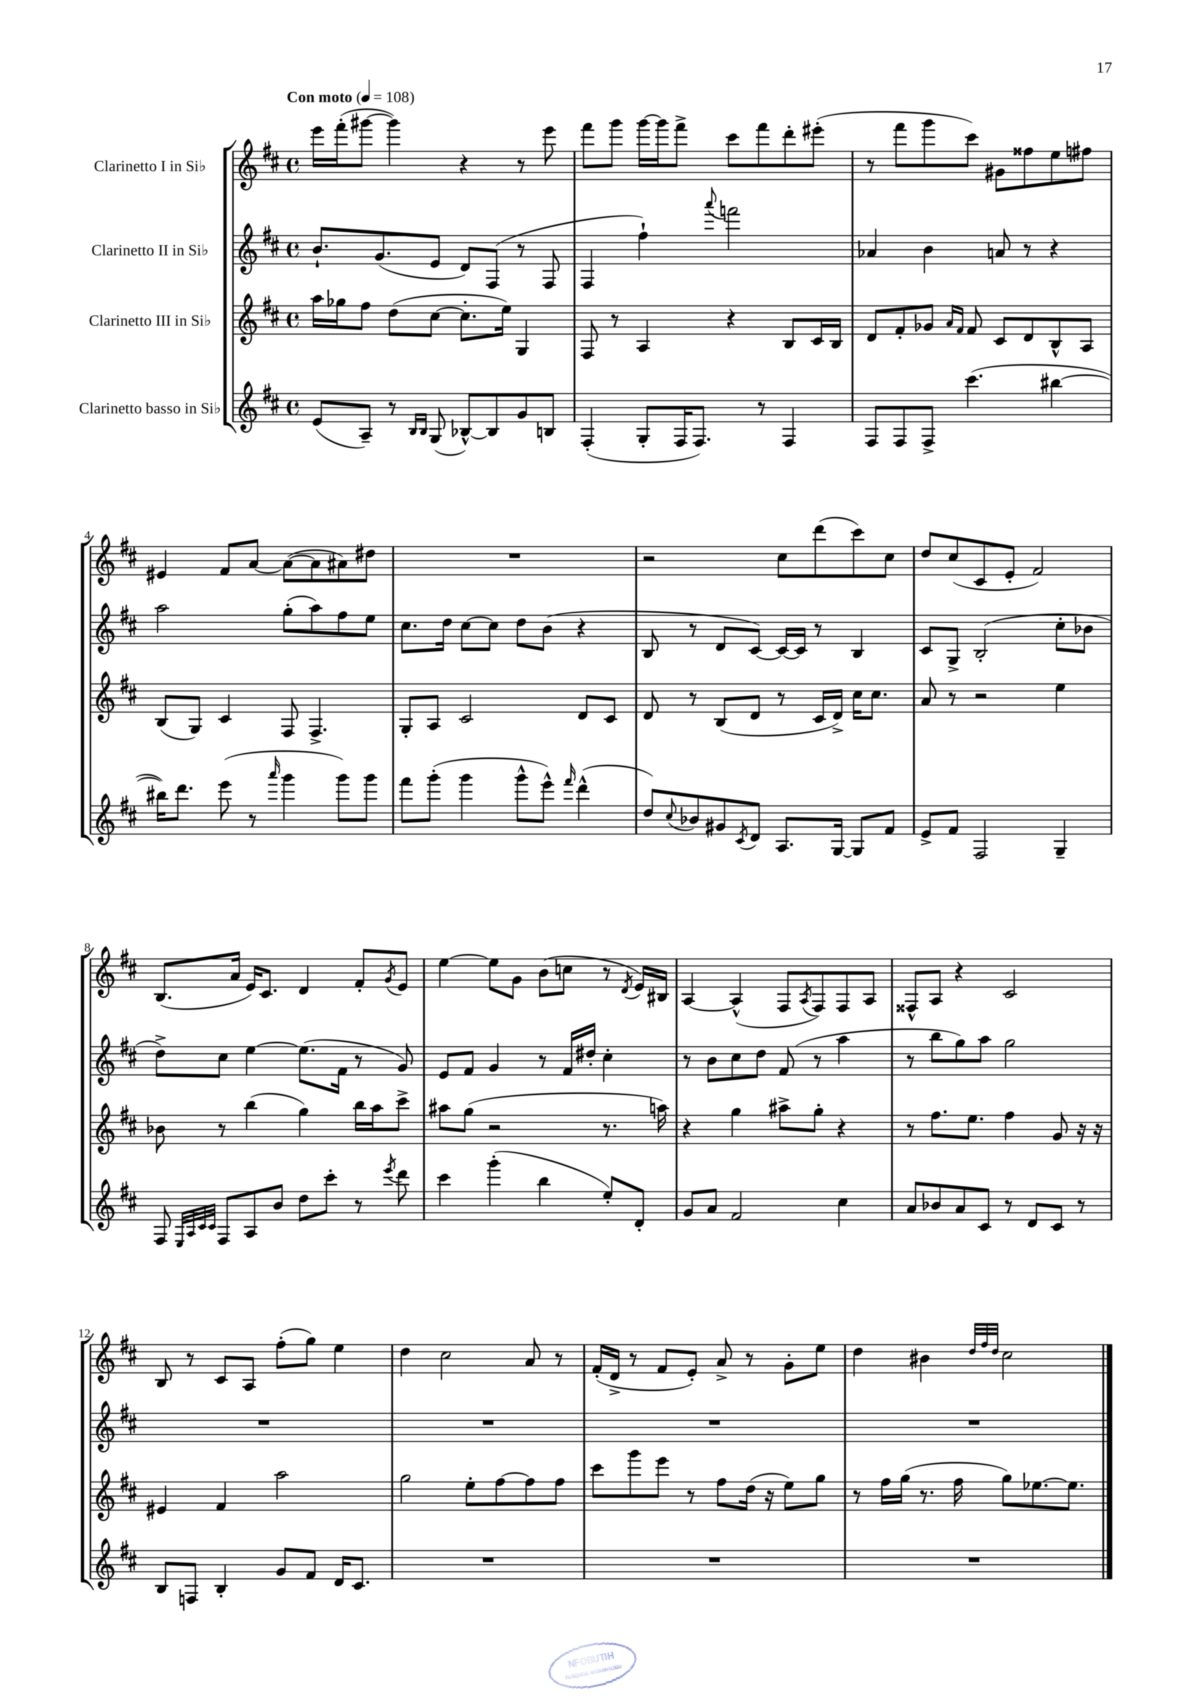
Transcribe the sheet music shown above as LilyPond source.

<<
\new StaffGroup <<
\new Staff = "s0" \with { instrumentName = "Clarinetto I in Sib" } {
    \clef treble \key d \major \defaultTimeSignature \time 4/4 \tempo "Con moto" 4 = 108
    e'''16 fis'''16-.( gis'''8~ gis'''4) r4 r8 e'''8 |
    fis'''8 g'''8 g'''16~ g'''16 fis'''8-> cis'''8 fis'''8 d'''8-. eis'''8-.( |
    r8 fis'''8 g'''8 cis'''8) gis'8 fisis''8 e''8 fis''8 |
    eis'4 fis'8 a'8~ a'8~( a'8 ais'8) dis''8 |
    R1 |
    r2 cis''8 d'''8( cis'''8) cis''8 |
    d''8 cis''8( cis'8 e'8-. fis'2) |
    b8.( a'16 e'16) cis'8. d'4 fis'8-. \acciaccatura { g'8 } e'8 |
    e''4~ e''8 g'8 b'8( c''8 r8 \acciaccatura { d'8 } e'16) bis16 |
    a4~ a4-^( fis8 \acciaccatura { a8 } fis8) fis8 a8 |
    fisis8-^ a8 r4 cis'2 |
    b8 r8 cis'8 a8 fis''8-.( g''8) e''4 |
    d''4 cis''2 a'8 r8 |
    fis'16-.( d'16-> r8 fis'8 e'8-.) a'8-> r8 g'8-. e''8 |
    d''4 bis'4 \grace { d''32 fis''32 d''32 } cis''2 \bar "|." |
}
\new Staff = "s1" \with { instrumentName = "Clarinetto II in Sib" } {
    \clef treble \key d \major \defaultTimeSignature \time 4/4
    b'8.-! g'8.( e'8 d'8) fis8( r8 fis8 |
    fis4 fis''4-!) \appoggiatura { a'''8 } f'''2 |
    aes'4 b'4 a'8 r8 r4 |
    a''2 g''8-.( a''8) fis''8 e''8 |
    cis''8. d''16 cis''8~ cis''8 d''8 b'8( r4 |
    b8 r8 d'8 cis'8~) cis'16~ cis'16 r8 b4 |
    cis'8 g8-> b2-.( cis''8-. bes'8 |
    d''8->) cis''8 e''4~ e''8.( fis'16 r8 g'8) |
    e'8 fis'8 g'4 r8 fis'16 dis''16-. cis''4-. |
    r8 b'8 cis''8 d''8 fis'8( r8 a''4 |
    r8 b''8 g''8) a''8 g''2 |
    R1 |
    R1 |
    R1 |
    R1 \bar "|." |
}
\new Staff = "s2" \with { instrumentName = "Clarinetto III in Sib" } {
    \clef treble \key d \major \defaultTimeSignature \time 4/4
    a''16 ges''16 fis''8 d''8( cis''8~ cis''8.-. e''16) g4 |
    fis8 r8 a4 r4 b8 cis'16 b16 |
    d'8 fis'8-. ges'8 \grace { a'16 fis'16 } fis'8 cis'8 d'8 b8-^ a8 |
    b8( g8) cis'4 fis8 fis4.-> |
    g8-. a8 cis'2 d'8 cis'8 |
    d'8 r8 b8( d'8 r8 cis'16 d'16->) cis''16 cis''8. |
    a'8 r8 r2 e''4 |
    bes'8 r8 b''4( g''4) b''16 a''16 cis'''8-> |
    ais''8 g''8( r2 r8. a''16) |
    r4 g''4 ais''8-> g''8-. r4 |
    r8 fis''8. e''8. fis''4 g'8 r16 r16 |
    eis'4 fis'4 a''2 |
    g''2 e''8-. fis''8~ fis''8 fis''8 |
    cis'''8 g'''8 e'''8 r8 fis''8 d''16( r16 e''8) g''8 |
    r8 fis''16 g''16( r8. fis''16 g''8) ees''8.~ ees''8. \bar "|." |
}
\new Staff = "s3" \with { instrumentName = "Clarinetto basso in Sib" } {
    \clef treble \key d \major \defaultTimeSignature \time 4/4
    e'8( a8--) r8 \grace { b16 b16 } g8( bes8~-^) bes8 g'8 b8 |
    fis4-.( g8-. fis16 fis8.) r8 fis4 |
    fis8 fis8 fis8-> cis'''4.( bis''4~ |
    bis''16) d'''8. e'''8( r8 \grace { a'''16 } g'''4 g'''8) g'''8 |
    fis'''8 g'''8-.( g'''4 g'''8-^ e'''8-^) \grace { fis'''16 } d'''4-^( |
    d''8) \appoggiatura { cis''8 } bes'8 gis'8 \acciaccatura { cis'8 } d'8 a8. g16~ g8 fis'8 |
    e'8-> fis'8 fis2 g4-- |
    fis8 \grace { e32 a32 cis'32 cis'32 } fis8 a8 b'8 d''8 cis'''8-. r8 \acciaccatura { e'''8 } d'''8 |
    cis'''4 g'''4-.( b''4 e''8-.) d'8-. |
    g'8 a'8 fis'2 cis''4 |
    a'8 bes'8 a'8 cis'8 r8 d'8 cis'8 r8 |
    b8 f8 b4-. g'8 fis'8 d'16 cis'8. |
    R1 |
    R1 |
    R1 \bar "|." |
}
>>
>>
